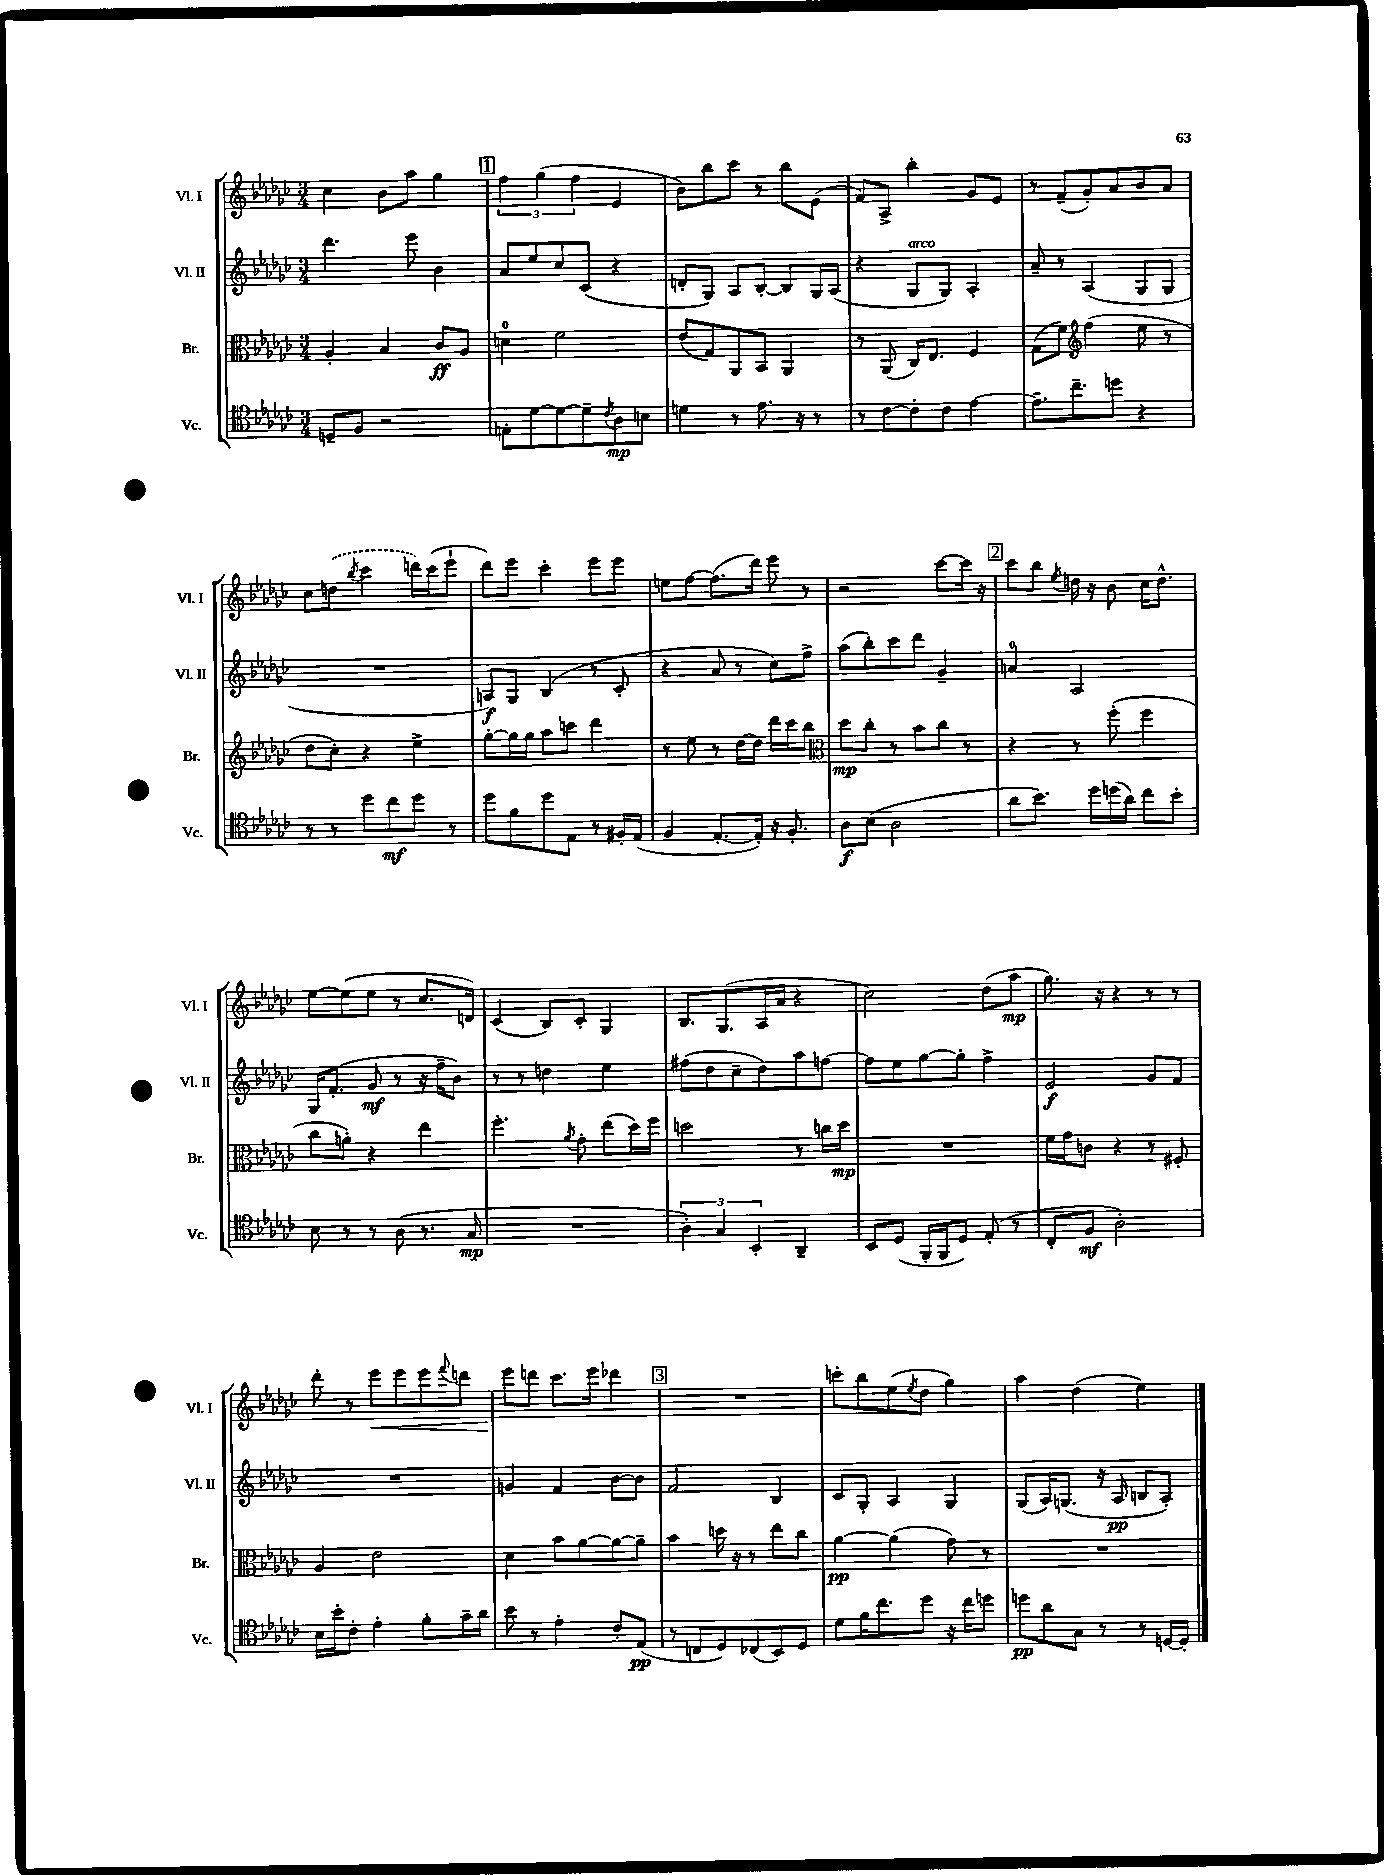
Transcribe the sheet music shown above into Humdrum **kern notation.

**kern	**kern	**kern	**kern
*staff4	*staff3	*staff2	*staff1
*clefC4	*clefC3	*clefG2	*clefG2
*k[b-e-a-d-g-c-]	*k[b-e-a-d-g-c-]	*k[b-e-a-d-g-c-]	*k[b-e-a-d-g-c-]
*M3/4	*M3/4	*M3/4	*M3/4
8D~/L	4A-'/	4.ddd-\	4cc-\
8F/J	.	.	.
2r	4B-/	.	8b-\L
.	.	8eee-\	8aa-\J
.	8c-/L	4b-\	4gg-\
.	8A-/J	.	.
=	=	=	=
8E'\L	4d\	8a-/L	6ff\
[8d-\	.	8ee-/	.
.	.	.	(6gg-\
8d-\_	2f\	8cc-/	.
.	.	.	6ff\
8d-~\]	.	(8c-/J	.
8qc-/	.	.	.
8A-\	.	4r	4e-/
8B\J	.	.	.
=	=	=	=
4d\	(8e-/L	8d'/L	8b-\L)
.	8G-/)	8G-/J)	8bb-\
8r	8AA-/	8A-/L	8ccc-\J
8.e-\	8BB-/J	[8B-'/J	8r
.	4AA-/	8B-/]L	8bb-\L
16r	.	.	.
8r	.	16G-/L	(8e-\J
.	.	(16A-/JJ	.
=	=	=	=
8r	8r	4r	8f/L)
[8c-\L	(8AA-/	.	8A-^/J
8c-'\]	16C-/LK)	8G-/L	4bb-'\
.	8.E-/J	.	.
8c-\J	.	8G-/J)	.
[4e-\	4F/	4A-'/	8g-/L
.	.	.	8e-/J
=	=	=	=
8.e-~\]L	(8G-\L	8a-~/	8r
.	8f\J)	8r	(8f~/L
8.cc-~\	.	.	.
*	*clefG2	*	*
.	(4ff\	(4A-/	8g-'/)
8dd\J	.	.	8a-/
4r	8ee-\	8G-/L	8b-/
.	8r	8G-/J	8a-/J
=	=	=	=
8r	8dd-\L	2.r	8cc-\L
8r	8cc-'\J)	.	(8dd\J
.	.	.	8qbb-/
8dd-\L	4r	.	4ccc-\
8cc-\	.	.	.
8dd-\J	4ee-^\	.	16ddd\LL)
.	.	.	(16ccc-\J
8r	.	.	8eee-`\J
=	=	=	=
8dd-\L	[8gg-'\L	8A/L)	8ddd-\L)
8f\	16gg-\]L	8G-/J	8eee-\J
.	16gg-\JJ	.	.
8dd-\	8aa-\L	(4B-/	4ccc-'\
8E-\J	8ccc\J	.	.
8r	4ddd-\	8r	8eee-\L
16F#'/LL	.	8c-'/	8eee-\J
(16E-/JJ	.	.	.
=	=	=	=
4F/	8r	4r	8ee\L
.	8ee-\	.	[8ff\J
[8.E-'/L	8r	8a-/	(8.ff\]L
.	[16dd-\LL	8r	.
16E-'/]Jk)	16dd-\]JJ	.	16ddd-\Jk)
16r	16ddd-\LL	8cc-\L)	8eee-\
8.F'/	16ccc-\J	.	.
.	8bb-\J	8ff^\J	8r
=	=	=	=
*	*clefC3	*	*
8A-\L	8dd-\L	(8aa-\L	2r
(8B-\J	8cc-'\J	8bb-'\)	.
2A-\	8r	8ccc-\	.
.	8b-\L	8ddd-\J	.
.	8cc-\J	4g-~/	[8ccc-\L
.	8r	.	16ccc-\]Jk
.	.	.	16r
=	=	=	=
8a-\L	4r	4a/	8ccc-\L
8.b-\J)	.	.	8bb-\J
.	.	.	8qee-/
.	8r	2A-/	16dd\
16dd-\LL	.	.	16r
(16dd\	(8ff'\	.	8b-\
16a-\JJ)	.	.	.
8cc-\L	4ff\	.	16cc-\LK
.	.	.	8.dd^^\J
8b-'\J	.	.	.
=	=	=	=
8B-\	8cc-\L	16G-/LK	[8ee-\L
.	.	(8.f'/J	.
8r	8a'\J)	.	(8ee-\]
8r	4r	8g-/	8ee-\J
(8A-\	.	8r	8r
8.r	4ee-\	16r	8.cc-/L
.	.	16ff~\LK	.
.	.	8b-\J)	.
16G-/	.	.	16d/Jk)
=	=	=	=
2.r	4.ff'\	8r	(4c-/
.	.	8r	.
.	.	4dd\	8B-/L)
.	8qa-/	.	.
.	8g-'\	.	8c-'/J
.	(8ee-\L	4ee-\	4G-/
.	16dd-\L)	.	.
.	16ff\JJ	.	.
=	=	=	=
6A-'\)	2dd\	(8ff#\L	8.B-/L
.	.	8dd-\	.
6G-/	.	.	.
.	.	.	(8.G-/
.	.	8cc-~\	.
6BB-'/	.	.	.
.	.	8dd-\)	16A-/L
.	.	.	16a-/JJ
4AA-~/	8r	8aa-\	4r
.	16cc\LL	[8ff\J	.
.	16dd\JJ	.	.
=	=	=	=
8BB-/L	2.r	8ff\]L	2cc-\)
(8D-/J	.	8ee-\	.
16FF'/LL	.	[8gg-\	.
16FF/J	.	.	.
8D-/J)	.	8gg-'\]J	.
(8E-'/	.	4ff^\	(8dd-\L
8r	.	.	8aa-\J
=	=	=	=
8C-'/L	16f\LL	2e-/	8.gg-\)
.	16g-\J	.	.
8F/J	8c\J	.	.
.	.	.	16r
2A-'\)	4r	.	4r
.	8r	8g-/L	8r
.	8F#'/	8f/J	8r
=	=	=	=
16B-\LL	4A-/	2.r	8ddd-'\
16b-'\J	.	.	.
8c-'\J	.	.	8r
4e-'\	2e-\	.	8eee-\L
.	.	.	8eee-\
8f'\L	.	.	8eee-\
.	.	.	8qqfff/
16g-~\L	.	.	8ddd\J
16a-\JJ	.	.	.
=	=	=	=
8b-\	4d-\	4g/	8eee-\L
8r	.	.	8ddd\J
4e-'\	8b-\L	4f/	8.ccc-\L
.	[8a-\	.	.
.	.	.	16eee-\Jk
8c-'/L	8a-\_	[8b-\L	4ddd-\
(8E-/J	8a-~\]J	8b-\]J	.
=	=	=	=
8r	4b-\	2f/	2.r
8C/L	.	.	.
8D-/)	16dd\	.	.
.	16r	.	.
(8C-/	8r	.	.
8BB-/)	8ee-\L	4B-/	.
8D-/J	8cc-\J	.	.
=	=	=	=
8d-\L	[4a-\	8c-/L	8ccc'\L
16f\K	.	8G-'/J	8bb-\
8.cc-\	.	.	.
.	(4a-\]	4A-/	(8ee-\
.	.	.	8qee-/
8dd-\J	.	.	8dd-\J
16r	8g-\)	4G-/	4gg-\)
16cc-\LK	.	.	.
8dd\J	8r	.	.
=	=	=	=
8dd\L	2.r	(8G-/L	4aa-\
8a-\	.	16A-/K)	.
.	.	(8.G/J	.
8G-\J	.	.	(4dd-\
8r	.	16r	.
.	.	16A-/	.
8r	.	8B/L	4ee-\)
[16D/LL	.	8A-'/J)	.
16D'/]JJ	.	.	.
==	==	==	==
*-	*-	*-	*-
